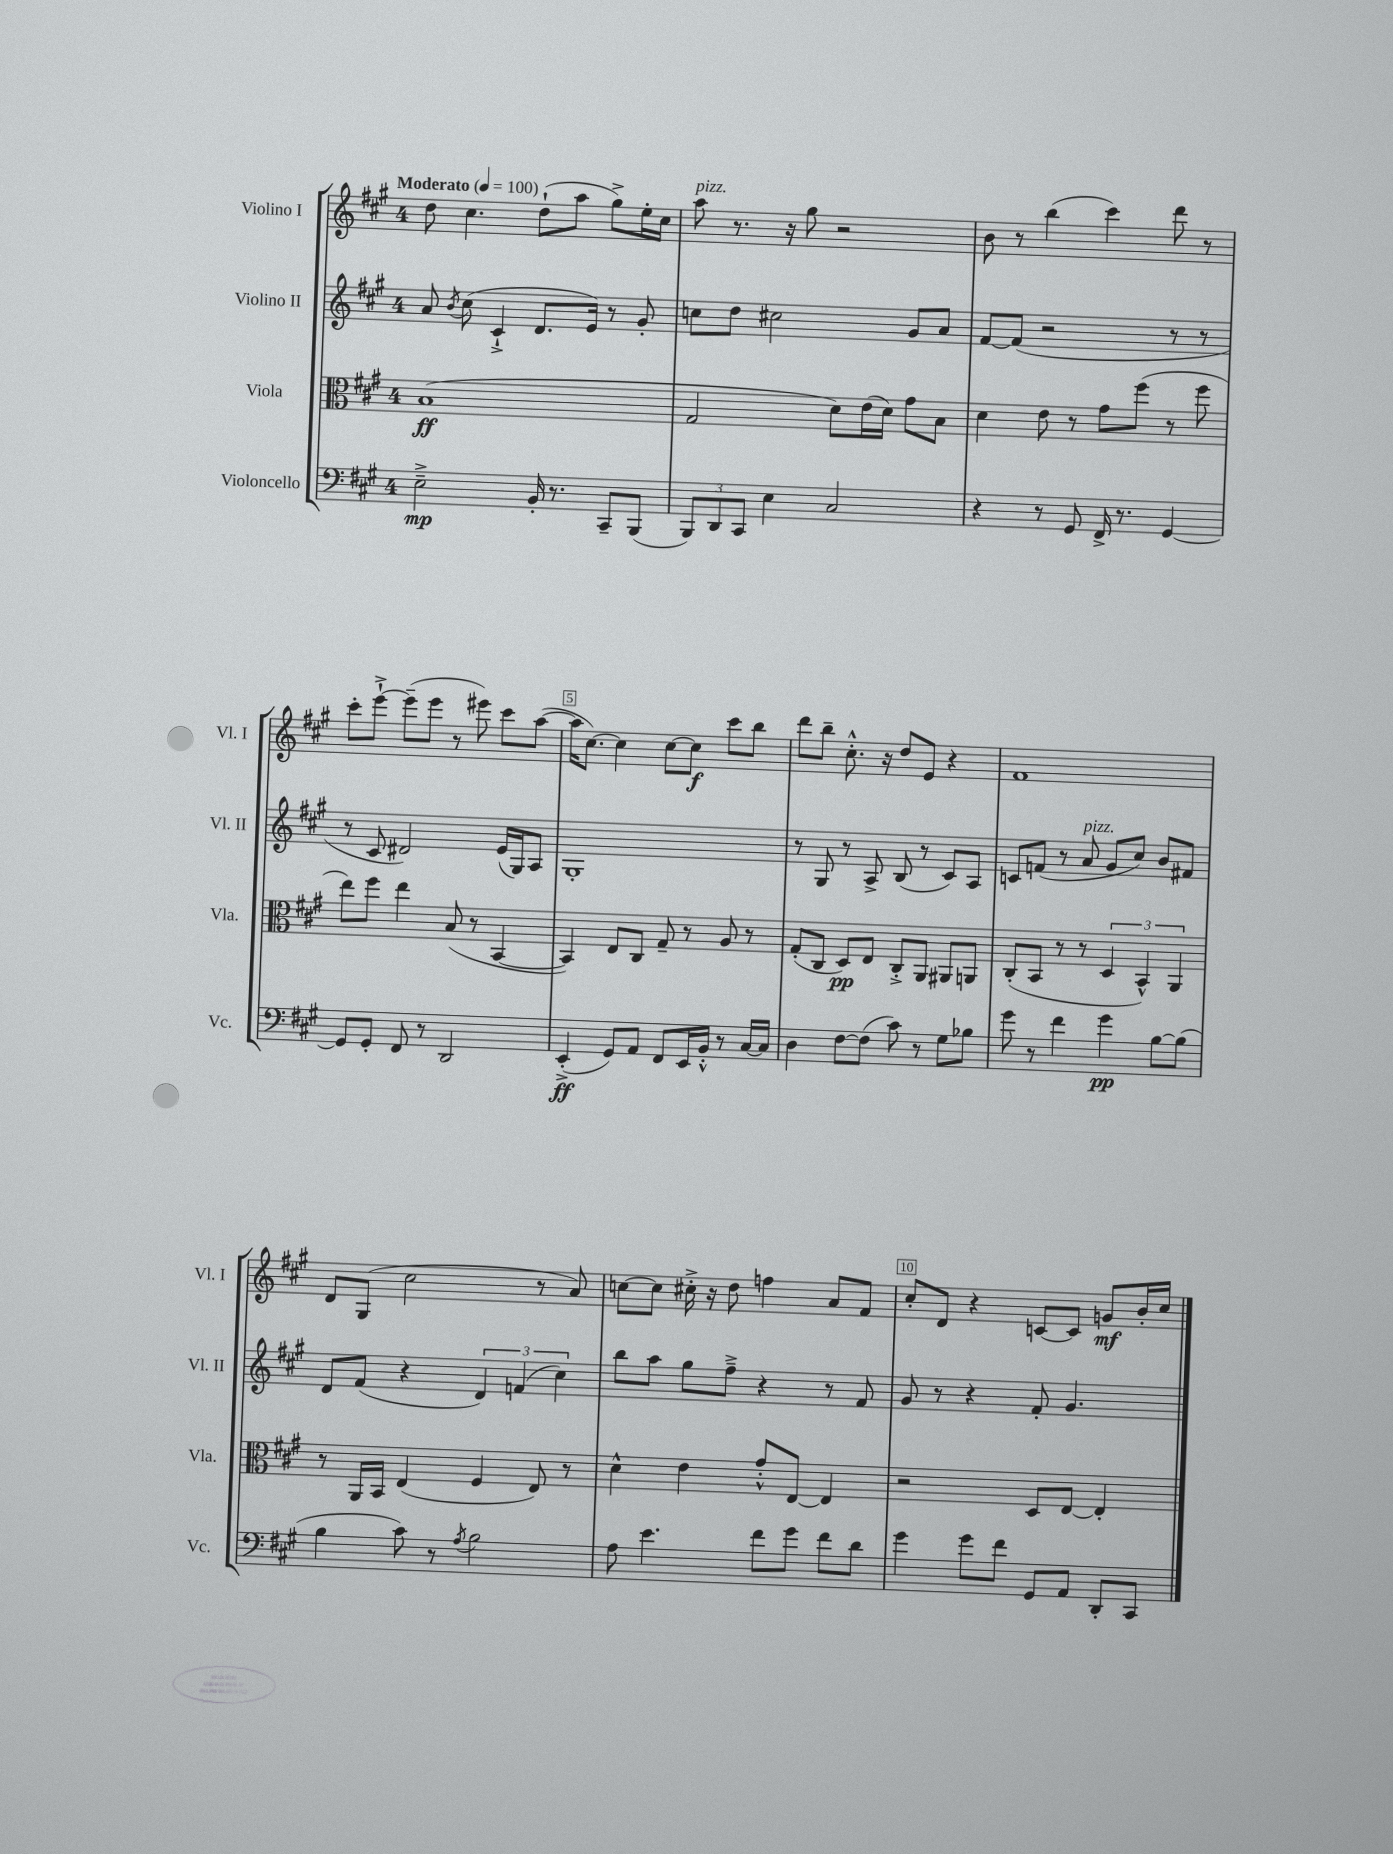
<<
\new StaffGroup <<
\new Staff = "s0" \with { instrumentName = "Violino I" shortInstrumentName = "Vl. I" } {
    \clef treble \key a \major \once \override Staff.TimeSignature.style = #'single-digit \time 4/4 \tempo "Moderato" 4 = 100
    \autoBeamOff d''8 cis''4. d''8[-!( a''8] gis''8[->) e''16-. cis''16] |
    a''8^\markup { \italic "pizz." } r8. r16 gis''8 r2 |
    b'8 r8 b''4( cis'''4) d'''8 r8 |
    cis'''8[-. e'''8]~-!-> e'''8[--( e'''8] r8 eis'''8) cis'''8[ a''8]~( |
    a''16[ cis''8.]~) cis''4 cis''8[~ cis''8]\f cis'''8[ b''8] |
    d'''8[ b''8]-- cis''8.-.-^ r16 d''8[ e'8] r4 |
    fis'1 |
    d'8[ gis8]( cis''2 r8 a'8) |
    c''8[~ c''8] cis''16-.-> r16 d''8 f''4 a'8[ fis'8] |
    cis''8[-. d'8] r4 c'8[~ c'8] g'8[\mf b'16-. cis''16] \bar "|." |
}
\new Staff = "s1" \with { instrumentName = "Violino II" shortInstrumentName = "Vl. II" } {
    \clef treble \key a \major \once \override Staff.TimeSignature.style = #'single-digit \time 4/4
    \autoBeamOff a'8 \acciaccatura { b'8 } cis''8( cis'4-!-> d'8.[ e'16]) r8 gis'8-. |
    c''8[ d''8] cis''2 gis'8[ a'8] |
    fis'8[~ fis'8]( r2 r8 r8 |
    r8 cis'8 dis'2) e'16[( gis16) a8] |
    gis1-. |
    r8 gis8 r8 a8-> b8( r8 cis'8[) a8] |
    c'8[ f'8]( r8 a'8^\markup { \italic "pizz." } gis'8[ cis''8]) b'8[ fis'8] |
    d'8[ fis'8]( r4 \tuplet 3/2 { d'4) f'4( cis''4) } |
    b''8[ a''8] gis''8[ fis''8]---> r4 r8 fis'8 |
    gis'8 r8 r4 fis'8-. gis'4. \bar "|." |
}
\new Staff = "s2" \with { instrumentName = "Viola" shortInstrumentName = "Vla." } {
    \clef alto \key a \major \once \override Staff.TimeSignature.style = #'single-digit \time 4/4
    \autoBeamOff b1\ff( |
    gis2 d'8[) e'16( d'16]) gis'8[ b8] |
    d'4 e'8 r8 gis'8[ fis''8]( r8 fis''8 |
    e''8[) fis''8] e''4 b8( r8 b,4~ |
    b,4) e8[ cis8] gis8-- r8 a8 r8 |
    gis8[-.( cis8] d8[\pp) e8] cis8[-.-> a,8] ais,8[ a,8] |
    cis8[-.( b,8] r8 r8 \tuplet 3/2 { d4 b,4-^) a,4 } |
    r8 a,16[ b,16] e4( fis4 e8) r8 |
    d'4-^ e'4 gis'8[-.-^ e8]~ e4 |
    r2 d8[ e8]~ e4-. \bar "|." |
}
\new Staff = "s3" \with { instrumentName = "Violoncello" shortInstrumentName = "Vc." } {
    \clef bass \key a \major \once \override Staff.TimeSignature.style = #'single-digit \time 4/4
    \autoBeamOff e2--->\mp b,16-. r8. cis,8[-- b,,8]( |
    \tuplet 3/2 { b,,8[) d,8 cis,8] } e4 cis2 |
    r4 r8 gis,8 fis,16-> r8. gis,4~ |
    gis,8[ gis,8]-. fis,8 r8 d,2 |
    e,4-.->\ff( gis,8[) a,8] fis,8[ e,16 b,16]-.-^ r8 cis16[~ cis16] |
    d4 fis8[~ fis8]( cis'8) r8 gis8[ bes8] |
    gis'8 r8 fis'4 gis'4\pp b8[~ b8]( |
    b4 cis'8) r8 \acciaccatura { a8 } b2 |
    a8 e'4. fis'8[ gis'8] fis'8[ d'8] |
    gis'4 gis'8[ fis'8] gis,8[ a,8] d,8[-. cis,8] \bar "|." |
}
>>
>>
\layout { \context { \Score \override BarNumber.break-visibility = ##(#f #t #t) barNumberVisibility = #(every-nth-bar-number-visible 5) \override BarNumber.stencil = #(make-stencil-boxer 0.1 0.3 ly:text-interface::print) } }
